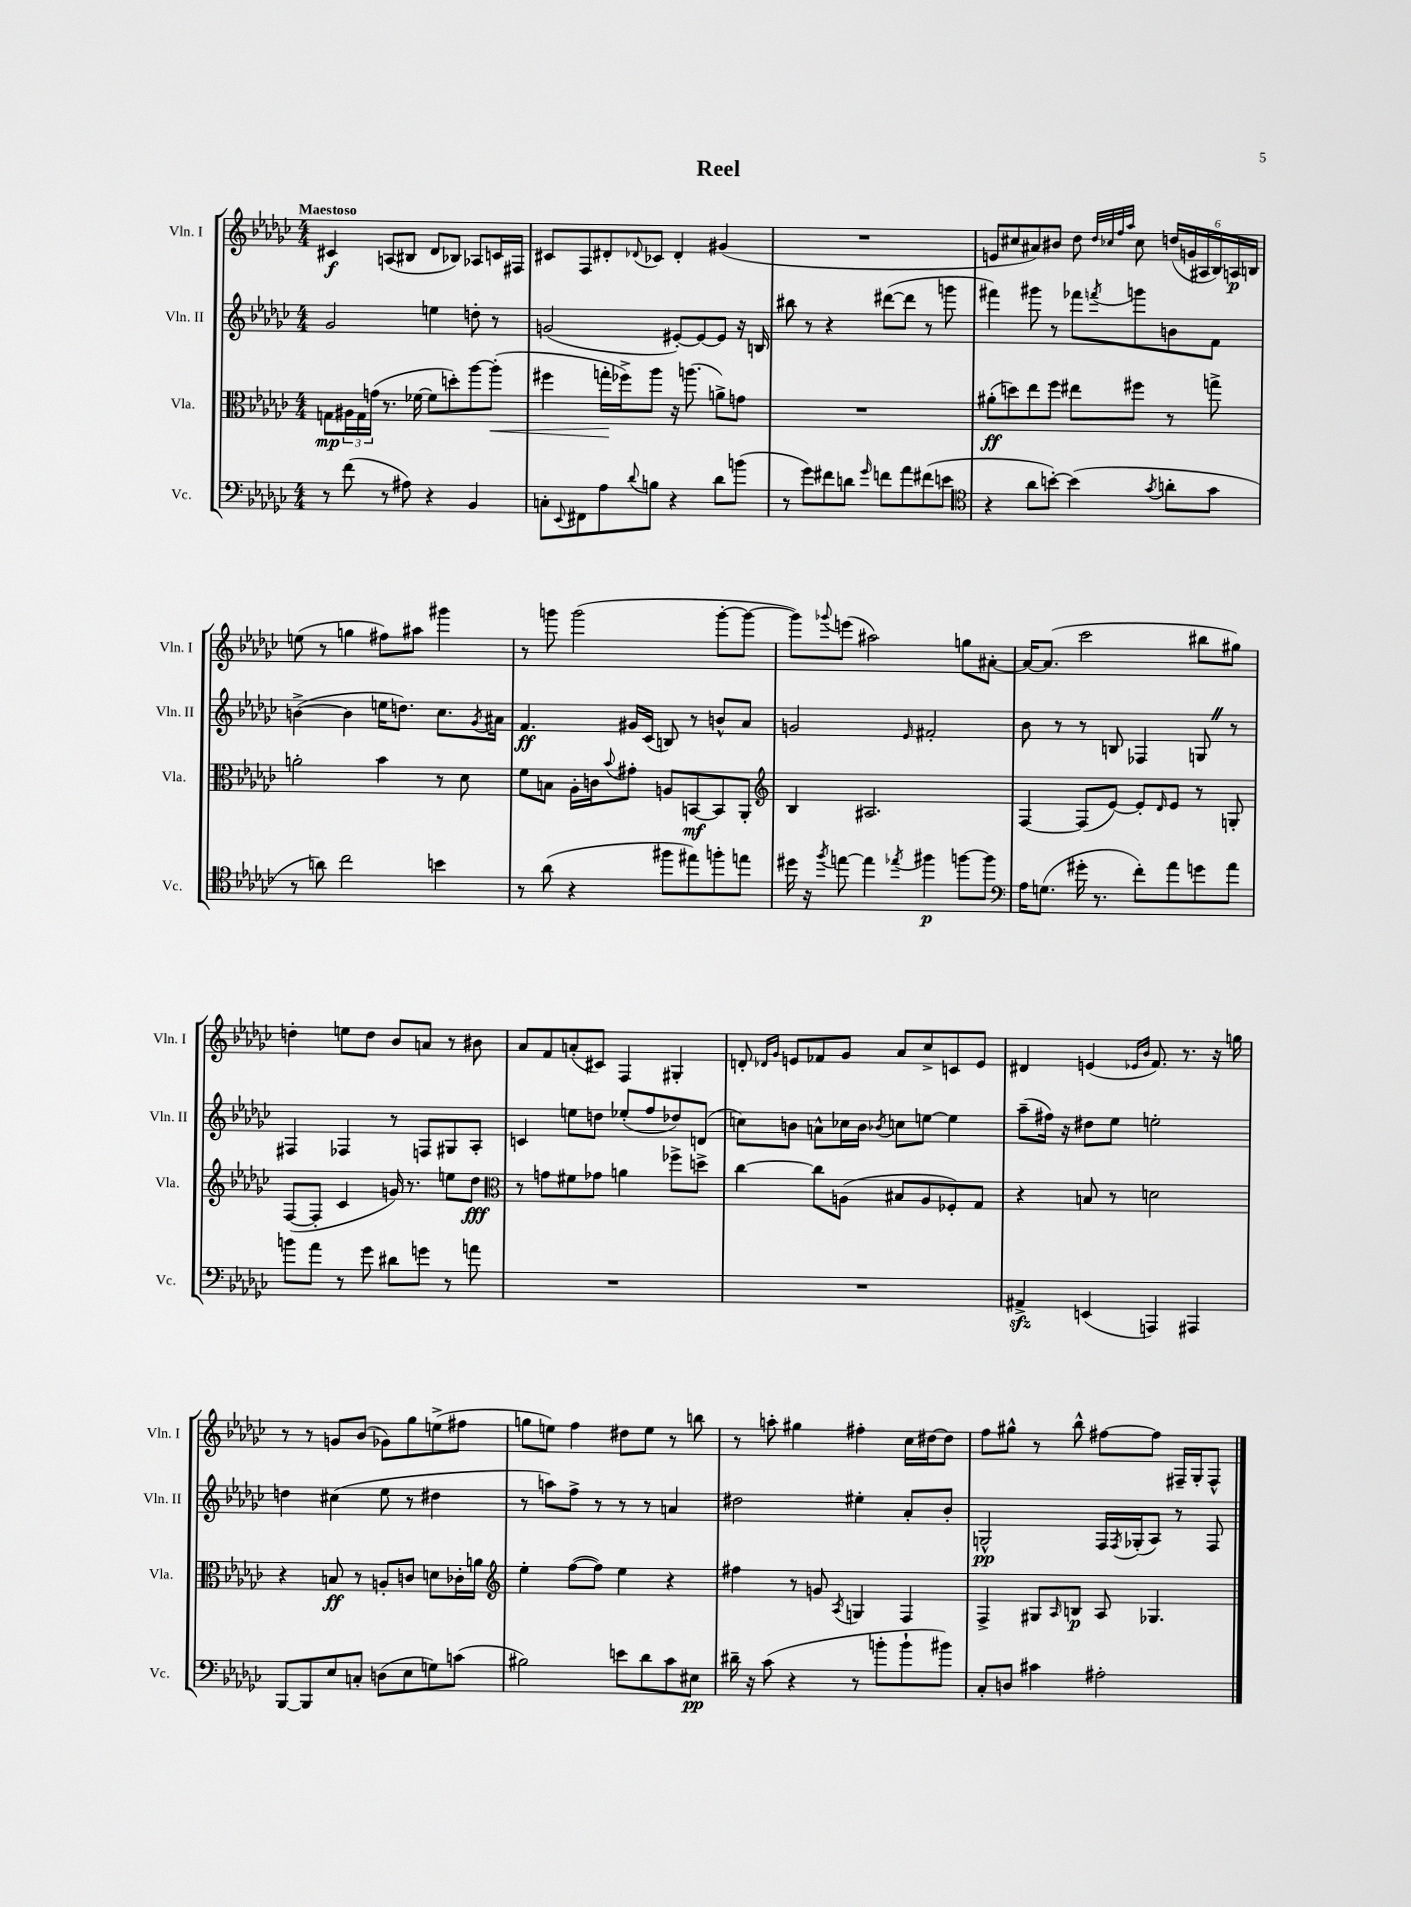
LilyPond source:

\header { title = "Reel" }
<<
\new StaffGroup <<
\new Staff = "s0" \with { instrumentName = "Vln. I" shortInstrumentName = "Vln. I" } {
    \clef treble \key ges \major \numericTimeSignature \time 4/4 \tempo "Maestoso"
    cis'4\f a8( bis8 des'8 bes8) aes8 c'16 fis16 |
    cis'8 f8 dis'8-. \appoggiatura { des'8 } ces'8 des'4-. gis'4( |
    R1 |
    e'8 cis''8 ais'8) bis'8 des''8 \grace { des''32 ces''32 f''32 aes''32 } ces''8 \tuplet 6/4 { d''16( g'16 ais16 bes16) a16\p b16 } |
    e''8( r8 g''4 fis''8) ais''8 gis'''4 |
    r8 g'''8 g'''2( g'''8~-. g'''8~ |
    g'''8) \appoggiatura { ges'''8 } e'''8( ais''2) g''8 ais'8~-. |
    ais'16~ ais'8.( ces'''2 bis''8 gis''8) |
    d''4-. e''8 d''8 bes'8 a'8 r8 bis'8 |
    aes'8 f'8 a'8-.( cis'8) f4 gis4-. |
    d'8-. \grace { des'16 ges'16 } e'8 fes'8 ges'8 aes'8 ces''8-> c'8 e'8 |
    dis'4 e'4( \grace { ees'16 bes'16 } f'8.) r8. r16 g''16 |
    r8 r8 g'8 bes'8( ges'8) ges''8 e''8->( fis''8 |
    g''8 e''8) f''4 dis''8 e''8 r8 b''8 |
    r8 a''8-. gis''4 fis''4-. ces''16 dis''16~ dis''8 |
    f''8 gis''8-^ r8 bes''8-^ fis''8~ fis''8 fis16-- ges16-. fis8-^ \bar "|." |
}
\new Staff = "s1" \with { instrumentName = "Vln. II" shortInstrumentName = "Vln. II" } {
    \clef treble \key ges \major \numericTimeSignature \time 4/4
    ges'2 e''4 d''8-. r8 |
    g'2( eis'8~-.) eis'8~ eis'8 r16 b16 |
    bis''8 r8 r4 dis'''8~( dis'''8 r8 g'''8 |
    fis'''4) gis'''8 r8 fes'''8 \acciaccatura { f'''8 } g'''8 b'8 f'8 |
    b'4~->( b'4 e''16 d''8.) ces''8. \acciaccatura { ges'8 } ais'16 |
    f'4.\ff gis'16 ces'16( b8) r8 b'8-^ aes'8 |
    g'2 \grace { ees'16 } fis'2-. |
    bes'8 r8 r8 b8 fes4 g8 \once \override BreathingSign.text = \markup { \musicglyph "scripts.caesura.straight" } \breathe r8 |
    fis4 fes4 r8 f8 gis8 aes8-. |
    c'4 e''8 d''8 ees''8-.( f''8 des''8) d'8( |
    c''8) b'8 a'8-^ ces''16 b'16 \acciaccatura { bes'8 } c''8 e''8~ e''4 |
    aes''8--( fis''16) r16 dis''8 ees''8 e''2-. |
    d''4 cis''4( ees''8 r8 dis''4 |
    r8 a''8) f''8-> r8 r8 r8 a'4 |
    dis''2 eis''4-. aes'8-. bes'8-. |
    g2-^\pp f16 \acciaccatura { f8 } ges16-.( aes8) r8 f8 \bar "|." |
}
\new Staff = "s2" \with { instrumentName = "Vla." shortInstrumentName = "Vla." } {
    \clef alto \key ges \major \numericTimeSignature \time 4/4
    g8\mp \tuplet 3/2 { ais16 g16 g'16( } r8. fes'16~ fes'8 d''8-.) aes''8~ aes''8-.\<( |
    fis''4 g''16-.\! fes''16->) aes''8 r16 a''8.( a'8->) g'8 |
    R1 |
    ais'8-.\ff( d''8) ees''8 f''8 eis''8 fis''8 r8 g''8-> |
    a'2-. bes'4 r8 des'8 |
    f'8 b8 aes16-. c'16 \appoggiatura { bes'8 } gis'8-. a8 b,8~\mf b,8 aes,8-. |
    \clef treble bes4 ais2. |
    f4~ f8( ees'8~) ees'8-. \grace { des'16 } ees'8 r8 g8-. |
    f8~( f8-. ces'4 g'16) r8. e''8 des''8\fff |
    \clef alto r8 g'8 fis'8 ges'8 a'4 fes''8-> d''8-> |
    ces''4~ ces''8 a8( bis8 a8 fes8-.) ges8 |
    r4 b8 r8 d'2 |
    r4 b8\ff r8 a8-. c'8 d'8 ces'16-. a'16 |
    \clef treble ees''4-. f''8~( f''8) ees''4 r4 |
    fis''4 r8 g'8 \acciaccatura { aes8 } g4 f4 |
    f4-> gis8 \grace { aes16 } b8\p aes8 ges4. \bar "|." |
}
\new Staff = "s3" \with { instrumentName = "Vc." shortInstrumentName = "Vc." } {
    \clef bass \key ges \major \numericTimeSignature \time 4/4
    r8 f'8( r8 ais8) r4 bes,4 |
    c8-. \appoggiatura { ees,8 } fis,8 aes8 \appoggiatura { des'8 } b8 r4 des'8 b'8( |
    r8 ges'8) fis'8 d'8 \grace { ges'16 } f'8 aes'8 fis'8( e'8 |
    \clef tenor r4 aes'8 b'8~-.) b'4( \acciaccatura { ges'8 } a'8-. ges'8 |
    r8 a'8) ces''2 b'4 |
    r8 aes'8( r4 fis''8 eis''8) f''8-. e''8 |
    dis''16 r16 \acciaccatura { f''8 } e''8~ e''4 \acciaccatura { ees''8 } fis''4\p f''8~ f''8 |
    \clef bass aes16 g8.( gis'16-. r8. f'8-.) aes'8 g'8 aes'8 |
    b'8 aes'8 r8 ges'8 dis'8 g'8 r8 a'8 |
    R1 |
    R1 |
    ais,4->\sfz e,4( a,,4) ais,,4 |
    bes,,8~ bes,,8 ees8 c8-. d8( ees8 g8) c'8( |
    bis2) e'8 des'8 ces'8 eis8\pp |
    dis'16-- r16 ces'8( r4 r8 b'8-. b'8-! bis'8) |
    ces8-. d8 cis'4 ais2-. \bar "|." |
}
>>
>>
\layout { \context { \Score \remove "Bar_number_engraver" } }
